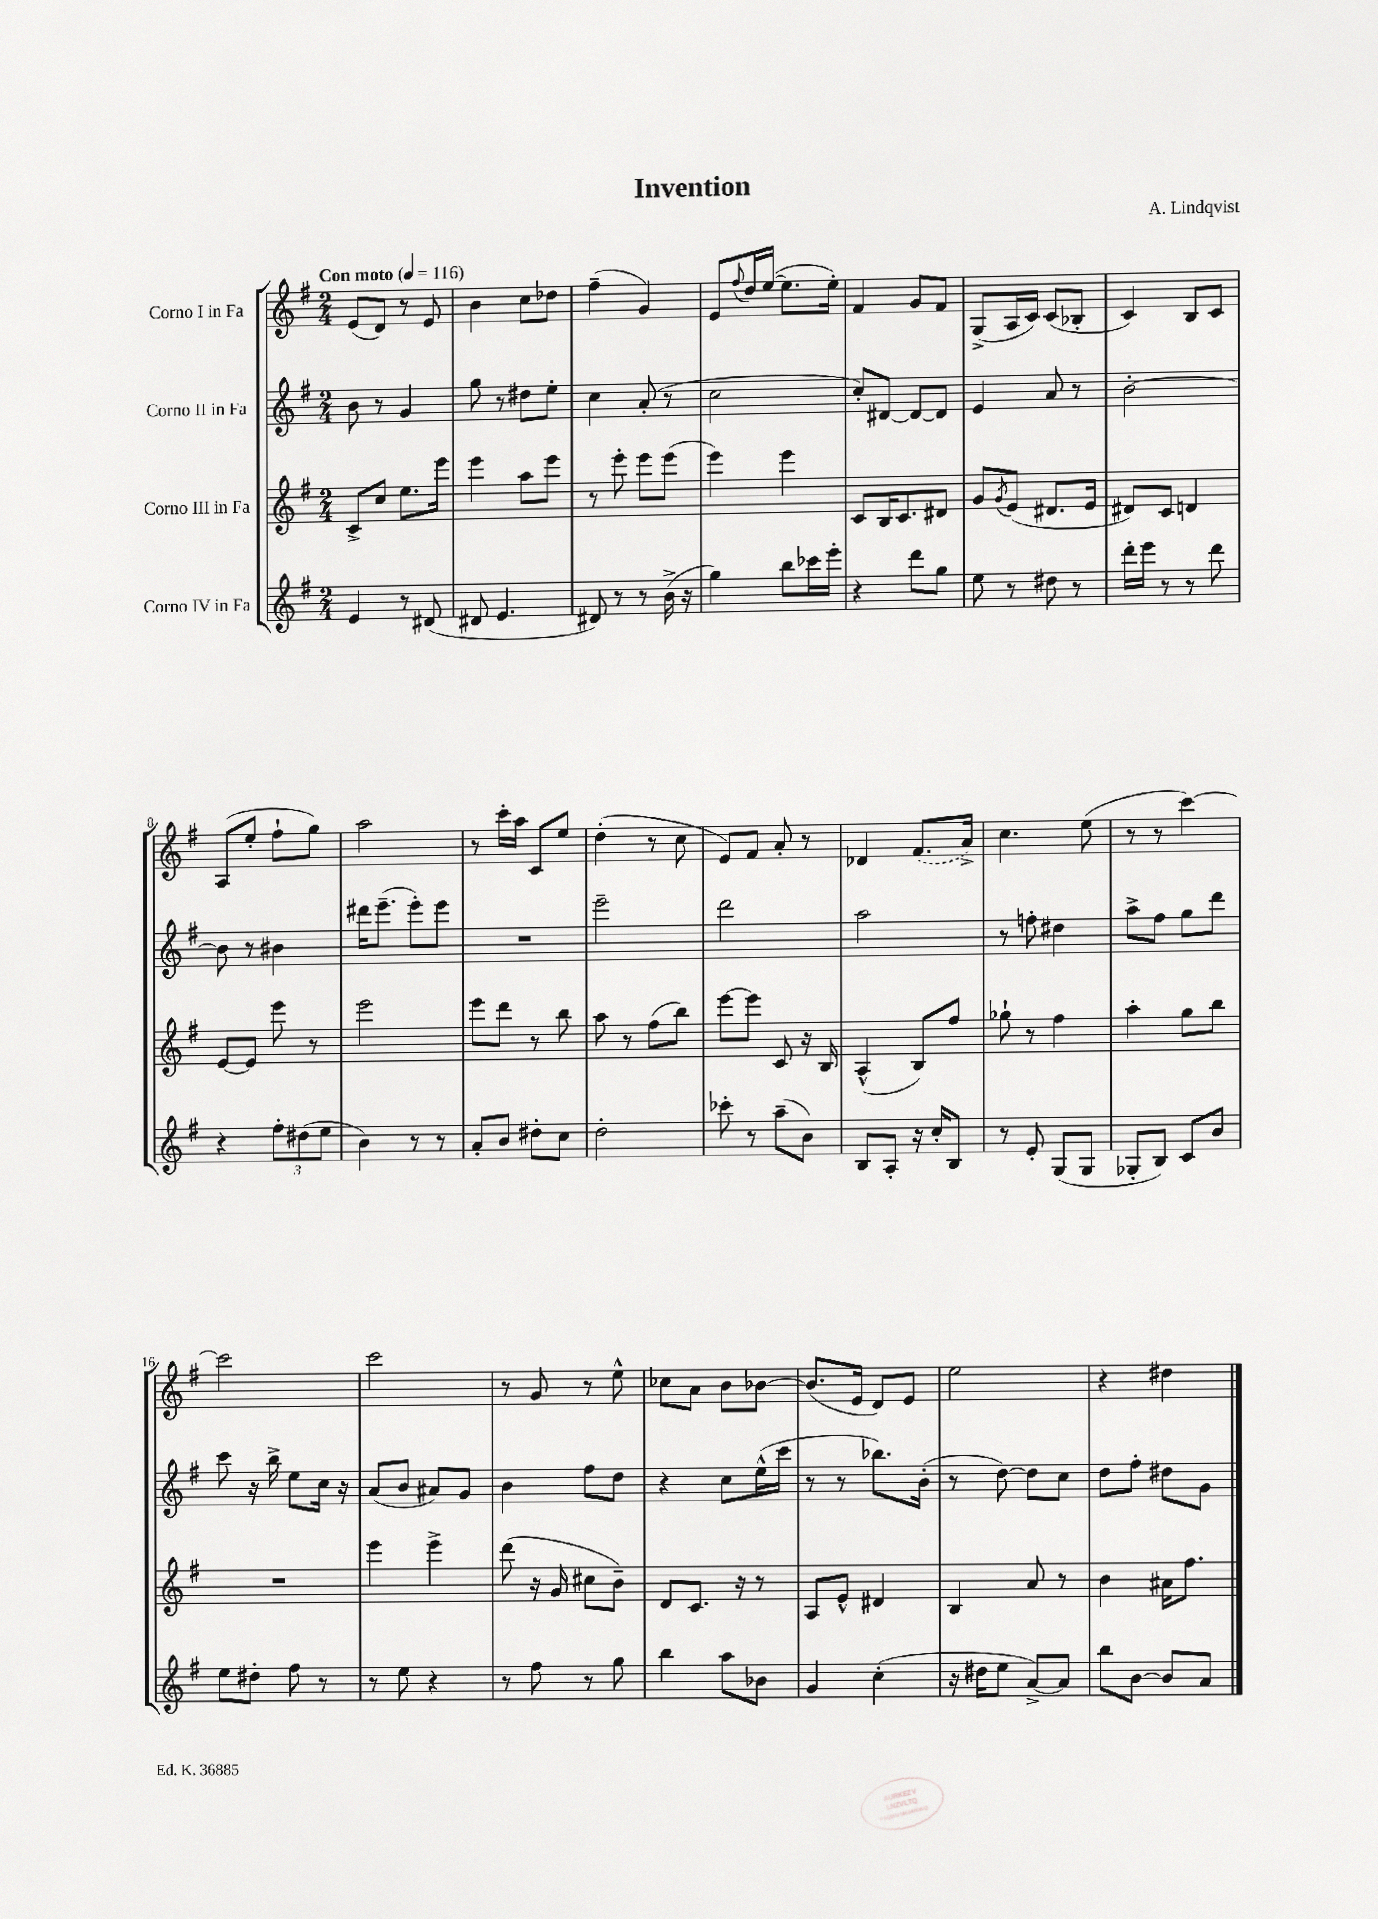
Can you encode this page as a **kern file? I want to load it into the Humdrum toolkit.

**kern	**kern	**kern	**kern
*part4	*part3	*part2	*part1
*staff4	*staff3	*staff2	*staff1
*I"Corno IV in Fa	*I"Corno III in Fa	*I"Corno II in Fa	*I"Corno I in Fa
*clefG2	*clefG2	*clefG2	*clefG2
*k[f#]	*k[f#]	*k[f#]	*k[f#]
*M2/4	*M2/4	*M2/4	*M2/4
*MM116	*MM116	*MM116	*MM116
=1	=1	=1	=1
!	!	!	!LO:TX:a:B:t=Con moto
4e/	8c^/L	8b\	(8e/L
.	8cc/J	8r	8d/J)
8r	8.ee\L	4g/	8r
(8d#X/	.	.	8e/
.	16eee\Jk	.	.
=2	=2	=2	=2
8d#X/	4eee\	8gg\	4b\
4.e/	.	8r	.
.	8aa\L	8dd#X\L	8cc\L
.	8eee\J	8ee'\J	8dd-X\J
=3	=3	=3	=3
8d#X/)	8r	4cc\	(4ff#~\
8r	8eee'\	.	.
8r	8eee\L	(8a'/	4g/)
(16b^\	(8eee\J	8r	.
16r	.	.	.
=4	=4	=4	=4
4gg\)	4eee\)	2cc\	8e/L
.	.	.	8qqff#/
.	.	.	16dd/L
.	.	.	([16ee/JJ
8bb\L	4eee\	.	8.ee\L]
16ccc-X\L	.	.	.
16eee'\JJ	.	.	16ee'\Jk)
=5	=5	=5	=5
4r	8c/L	8cc'/L)	4f#/
.	16B/K	[8d#X/J	.
.	8.c/	.	.
8ddd\L	.	8d#/L_	8g/L
8gg\J	8d#X/J	8d#/J]	8f#/J
=6	=6	=6	=6
8ee\	8g/L	4e/	(8G^/L
.	8qg/	.	.
8r	(8e/J	.	16A/L
.	.	.	16c/JJ)
8dd#X\	8.d#X/L	8a/	(8c/L
8r	.	8r	8B-X'/J
.	16e/Jk	.	.
=7	=7	=7	=7
16ddd'\LL	8d#X/L)	[2b'\	4c/)
16eee\JJ	.	.	.
8r	8c/J	.	.
8r	4dn/	.	8B/L
8ddd\	.	.	8c/J
!!LO:LB:g=z
=8	=8	=8	=8
4r	[8e/L	8b\]	(8A/L
.	8e/J]	8r	8ee'/J
12ff#'\L	8eee\	4b#X\	8ff#`\L
(12dd#X\	.	.	.
.	8r	.	8gg\J)
12ee\J	.	.	.
=9	=9	=9	=9
4b\)	2eee\	16ddd#X\KL	2aa\
.	.	(8.eee~\J	.
8r	.	8eee'\L)	.
8r	.	8eee\J	.
=10	=10	=10	=10
8a'/L	8eee\L	2r	8r
8b/J	8ddd\J	.	16ccc'\LL
.	.	.	16aa\JJ
8dd#X'\L	8r	.	8c/L
8cc\J	8bb\	.	8ee/J
=11	=11	=11	=11
2dd'\	8aa\	2eee~\	(4dd'\
.	8r	.	.
.	(8ff#\L	.	8r
.	8bb\J)	.	8cc\
=12	=12	=12	=12
8ccc-X'\	[8eee\L	2ddd\	8e/L)
8r	8eee\J]	.	8f#/J
(8aa~\L	8c/	.	8a'/
8b\J)	16r	.	8r
.	16B/	.	.
=13	=13	=13	=13
8B/L	(4A^^/	2aa\	4d-X/
8A'/J	.	.	.
16r	8B/L)	.	(8.f#/L
16cc'/KL	.	.	.
8B/J	8ff#/J	.	.
.	.	.	16a^/Jk)
=14	=14	=14	=14
8r	8gg-X`\	8r	4.cc\
8e'/	8r	8ffn'\	.
(8G/L	4ff#\	4dd#X\	.
8G/J	.	.	(8ee\
=15	=15	=15	=15
8G-X'/L	4aa'\	8aa^\L	8r
8B/J)	.	8ff#\J	8r
8c/L	8gg\L	8gg\L	[4ccc\)
8b/J	8bb\J	8ddd\J	.
!!LO:LB:g=z
=16	=16	=16	=16
8ee\L	2r	8ccc\	2ccc\]
8dd#X'\J	.	16r	.
.	.	16bb^\	.
8ff#\	.	8ee\L	.
8r	.	16cc\Jk	.
.	.	16r	.
=17	=17	=17	=17
8r	4eee\	(8a/L	2ccc\
8ee\	.	8b/J	.
4r	4eee^\	8a#X/L)	.
.	.	8g/J	.
=18	=18	=18	=18
8r	(8ddd\	4b\	8r
8ff#\	16r	.	8g/
.	16g/	.	.
8r	8cc#X\L	8ff#\L	8r
8gg\	8b~\J)	8dd\J	8ee^^\
=19	=19	=19	=19
4bb\	8d/L	4r	8cc-X\L
.	8.c/J	.	8a\J
8aa\L	.	8cc\L	8b\L
.	16r	.	.
8b-X\J	8r	(16ee^^\L	[8b-X\J
.	.	16ccc\JJ	.
=20	=20	=20	=20
4g/	8A/L	8r	(8.b-/L]
.	8e^^/J	8r	.
.	.	.	16e/Jk
(4cc'\	4d#X/	8.bb-X\L)	8d/L)
.	.	.	8e/J
.	.	(16b'\Jk	.
=21	=21	=21	=21
16r	4B/	8r	2ee\
16dd#X\KL	.	.	.
8ee\J	.	[8dd\)	.
[8a^/L)	8a/	8dd\L]	.
8a/J]	8r	8cc\J	.
=22	=22	=22	=22
8bb\L	4b\	8dd\L	4r
[8b\J	.	8ff#'\J	.
8b/L]	16a#X\KL	8dd#X\L	4dd#X\
.	8.ff#\J	.	.
8a/J	.	8g\J	.
==	==	==	==
*-	*-	*-	*-
